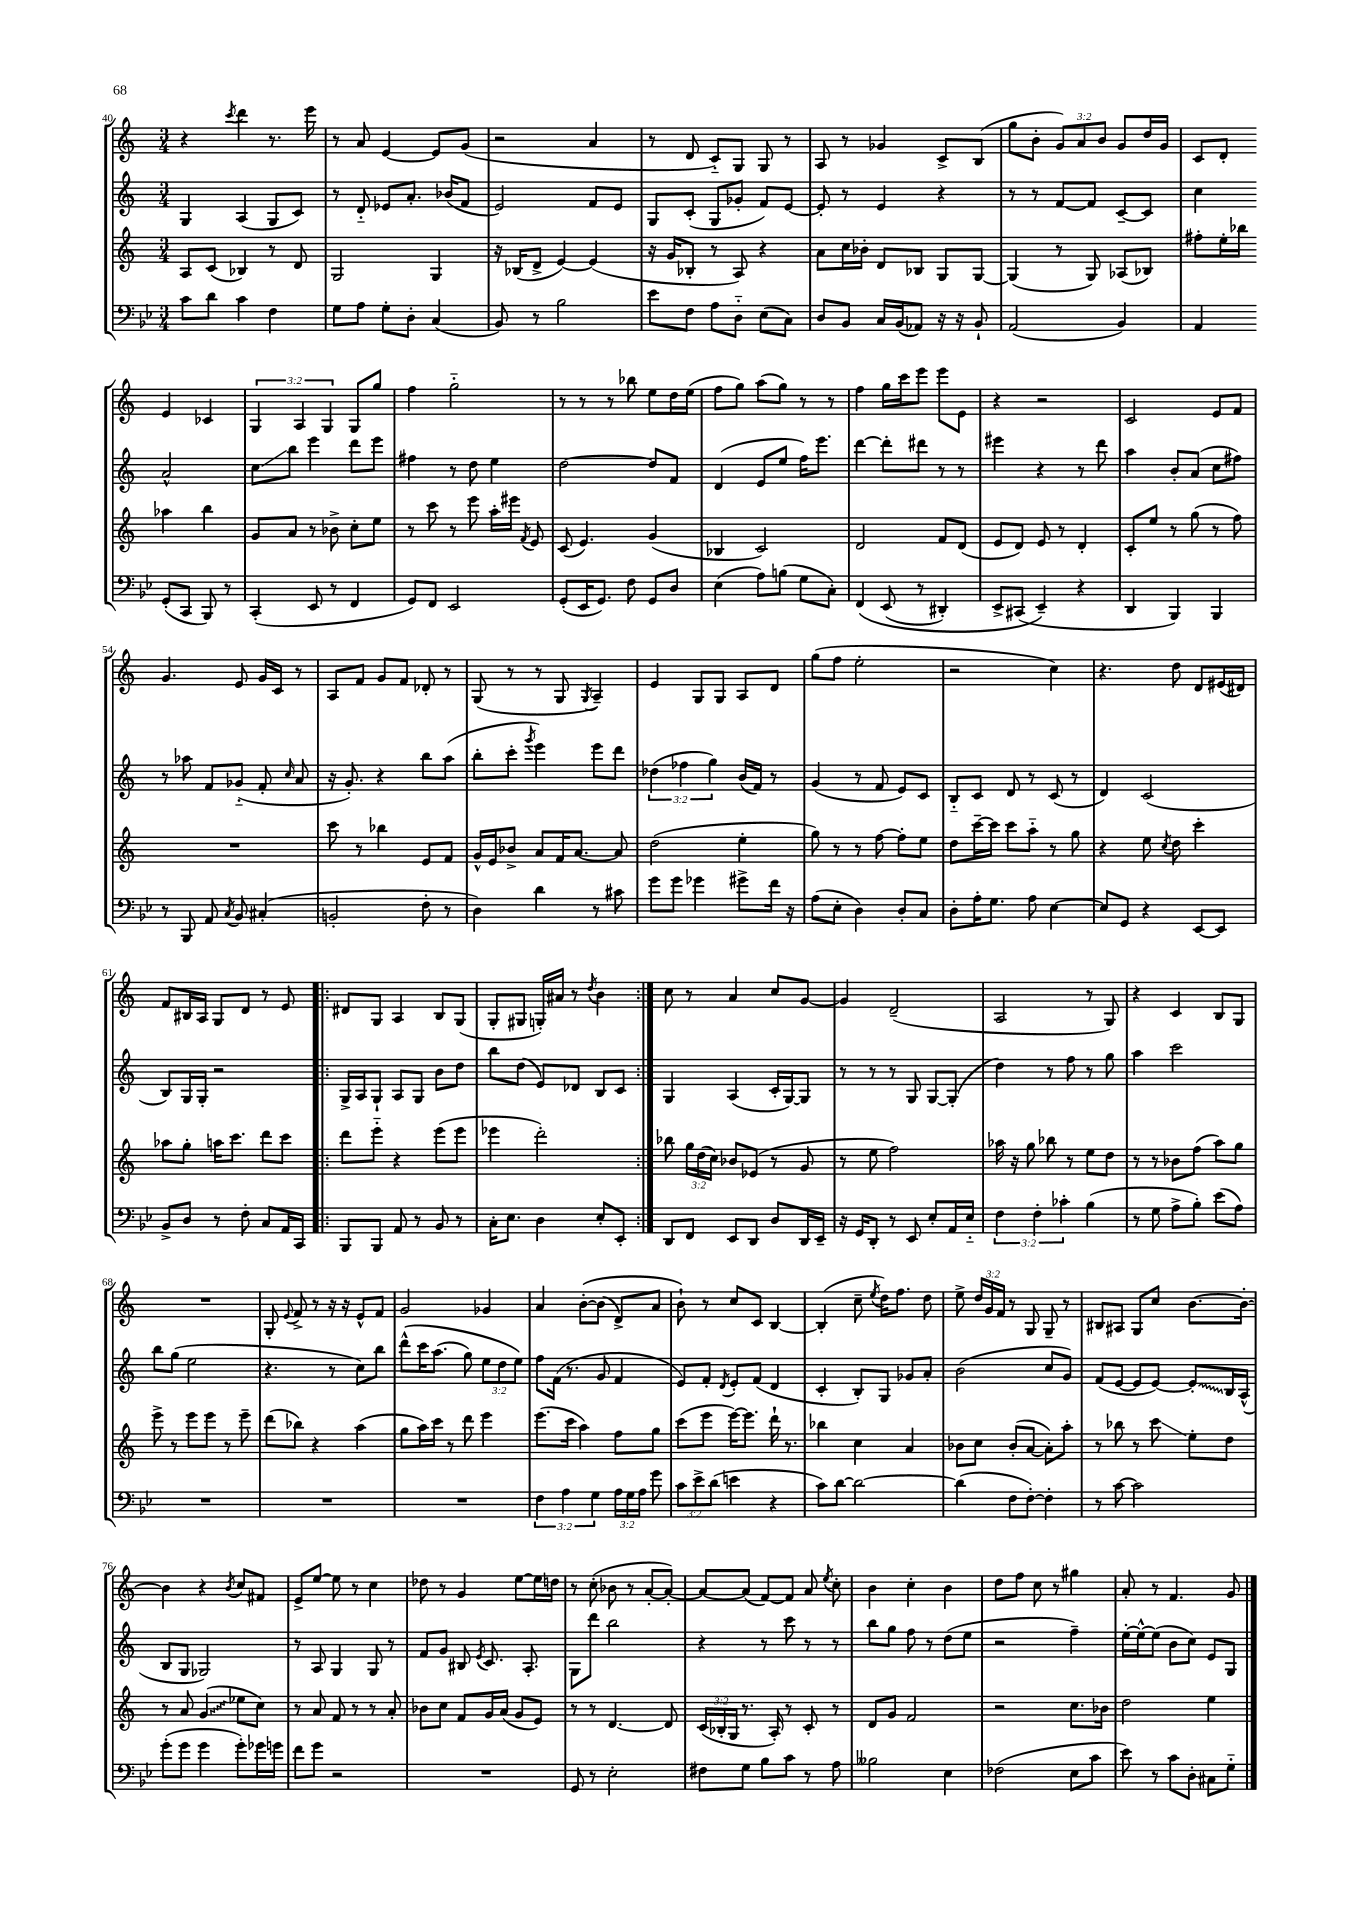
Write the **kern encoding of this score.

**kern	**kern	**kern	**kern
*staff4	*staff3	*staff2	*staff1
*clefF4	*clefG2	*clefG2	*clefG2
*k[b-e-]	*k[]	*k[]	*k[]
*M3/4	*M3/4	*M3/4	*M3/4
8c	8A	4G	4r
8d	(8c	.	.
.	.	.	8qccc
4c	4B-)	(4A	4ddd
4F	8r	8G	8.r
.	8d	8c)	.
.	.	.	16eee
=	=	=	=
8G	2G	8r	8r
8A	.	8d'~	8a
8G'	.	8e-	[4e
8D'	.	8.a'	.
(4C	4G	.	8e]
.	.	(16b-	.
.	.	8f	(8g
=	=	=	=
8BB-)	16r	2e)	2r
.	(16B-	.	.
8r	8d^	.	.
2B-	[4e)	.	.
.	(4e]	8f	4a
.	.	8e	.
=	=	=	=
8e-	16r	8G	8r
.	16g	.	.
8F	8B-'	(8c'	8d
8A	8r	8G	8c'~)
8D'~	8A)	8g-'	8G
(8E-	4r	8f)	8G
8C)	.	[8e	8r
=	=	=	=
8D	8a	8e']	8A
8BB-	16cc	8r	8r
.	16b-'	.	.
16C	8d	4e	4g-
(16BB-	.	.	.
8AA-)	8B-	.	.
16r	8G	4r	8c^
16r	.	.	.
8BB-`	[8G	.	(8B
=	=	=	=
(2AA	(4G]	8r	8gg
.	.	8r	8b'
.	8r	[8f	12g)
.	.	.	12a
.	8G)	8f]	.
.	.	.	12b
4BB-)	(8A-	[8c~	8g
.	8B-)	8c]	16dd
.	.	.	16g
=	=	=	=
4AA	8ff#'	4cc	8c
.	16ee'	.	8d'
.	16bb-	.	.
(8GG'	4aa-	2a^^	4e
8CC	.	.	.
8BBB-)	4bb-	.	4c-
8r	.	.	.
=	=	=	=
(4CC'	8g	8cc	6G
.	8a	8bb	.
.	.	.	6A
8EE-	8r	4eee	.
.	.	.	6G
8r	8b-^	.	.
4FF	8cc'	8ddd	8G
.	8ee	8eee	8gg
=	=	=	=
8GG)	8r	4ff#	4ff
8FF	8ccc	.	.
2EE-	8r	8r	2gg'~
.	8eee	8dd	.
.	16aa'	4ee	.
.	16eee#	.	.
.	8qf	.	.
.	8e	.	.
=	=	=	=
(8GG'	(8c	[2dd	8r
16EE-	4.e)	.	8r
8.GG)	.	.	.
.	.	.	8r
8F	.	.	8bb-
8GG	(4g	8dd]	8ee
8D	.	8f	16dd
.	.	.	(16ee
=	=	=	=
(4E-	4B-	(4d	8ff
.	.	.	8gg)
8A)	2c)	8e	(8aa
(8B	.	8ee	8gg)
8G	.	16ff)	8r
.	.	8.eee	.
8C')	.	.	8r
=	=	=	=
&(4FF	2d	[4ddd	4ff
(8EE-	.	8ddd']	16gg
.	.	.	16ccc
8r	.	8ddd#	8eee
4DD#')	8f	8r	8eee
.	(8d	8r	8e
=	=	=	=
8EE-^	8e	4eee#	4r
(8CC#	8d)	.	.
4EE-~&)	8e	4r	2r
.	8r	.	.
4r	4d'	8r	.
.	.	8ddd	.
=	=	=	=
4DD	8c'	4aa	2c
.	8ee	.	.
4BBB-)	8r	8b'	.
.	(8gg	(8a	.
4BBB-	8r	8cc	8e
.	8ff)	8ff#)	8f
=	=	=	=
8r	2.r	8r	4.g
8BBB-	.	8aa-	.
8AA	.	8f	.
8qC	.	.	.
8BB-	.	(8g-'~	8e
(4C#'	.	8f'	16g
.	.	.	16c
.	.	16qqcc	.
.	.	8a	8r
=	=	=	=
2BB'	8ccc	16r	8A
.	.	8.g')	.
.	8r	.	8f
.	4bb-	4r	8g
.	.	.	8f
8F'	8e	8bb	8d-'
8r	8f	(8aa	8r
=	=	=	=
4D)	16g^^	8bb'	(8G
.	16e	.	.
.	8b-^	8ccc'	8r
.	.	8qggg	.
4d	8a	4eee)	8r
.	16f	.	8G
.	[8.a	.	.
.	.	.	8qG
8r	.	8eee	4A~)
8c#	8a]	8ddd	.
=	=	=	=
8g	(2dd	(6dd-	4e
8g	.	.	.
.	.	6ff-	.
4g-	.	.	8G
.	.	6gg)	.
.	.	.	8G
8g#^	4ee'	(16b	8A
.	.	16f)	.
16f	.	8r	8d
16r	.	.	.
=	=	=	=
(8A	8gg)	(4g	(8gg
8E-'	8r	.	8ff
4D)	8r	8r	2ee'
.	[8ff	8f	.
8D'	8ff']	8e)	.
8C	8ee	8c	.
=	=	=	=
8D'	8dd	8B'~	2r
16A'	[16ccc~	8c	.
8.G	16ccc]	.	.
.	8ccc	8d	.
8A	8aa'~	8r	.
[4E-	8r	(8c	4cc)
.	8gg	8r	.
=	=	=	=
8E-]	4r	4d)	4.r
8GG	.	.	.
4r	8ee	(2c	.
.	8qcc	.	.
.	8dd	.	8dd
[8EE-	4ccc'	.	8d
8EE-]	.	.	(16e#
.	.	.	16d#)
=	=	=	=
8BB-^	8aa-	8B)	8f
8D	8gg'	16G	16B#
.	.	16G'	16A
8r	16aa	2r	8G
.	8.ccc	.	.
8F'	.	.	8d
8C	8ddd	.	8r
16AA	8ccc	.	8e
16CC	.	.	.
=!|:	=!|:	=!|:	=!|:
8BBB-	8ddd	16G^	8d#
.	.	16A	.
8BBB-	8eee'~	8G`	8G
8AA	4r	8A	4A
8r	.	8G	.
8BB-	(8eee	8b	8B
8r	8eee	8dd	(8G
=	=	=	=
16C'	4eee-	8bb	8G'
8.E-	.	.	.
.	.	(8dd	8G#
4D	2ddd')	8e)	16G')
.	.	.	16a#
.	.	8d-	8r
.	.	.	8qdd
8E-'	.	8B	4b
8EE-'	.	8c	.
=:|!	=:|!	=:|!	=:|!
8DD	8bb-	4G	8cc
8FF	24gg	.	8r
.	(24dd	.	.
.	24cc)	.	.
8EE-	8b-	(4A	4a
8DD	(8e-	.	.
8D	8r	16c'	8cc
.	.	[16G)	.
16DD	8g	8G]	[8g
16EE-~	.	.	.
=	=	=	=
16r	8r	8r	4g]
16GG	.	.	.
8DD'	8ee	8r	.
8r	2ff)	8r	(2d~
8EE-	.	8G	.
8E-'	.	[8G	.
16AA	.	(8G']	.
16E-'~	.	.	.
=	=	=	=
6F	16aa-	4dd)	2A
.	16r	.	.
.	8gg	.	.
6F'	.	.	.
.	8bb-	8r	.
6c-'	.	.	.
.	8r	8ff	.
(4B-	8ee	8r	8r
.	8dd	8gg	8G)
=	=	=	=
8r	8r	4aa	4r
8G	8r	.	.
8A^	8b-	2ccc	4c
8B-')	(8ff	.	.
(8e-	8aa)	.	8B
8A)	8gg	.	8G
=	=	=	=
2.r	8eee^	8bb	2.r
.	8r	(8gg	.
.	8eee	2ee	.
.	8eee	.	.
.	8r	.	.
.	8eee~	.	.
=	=	=	=
2.r	(8ddd	4.r	8G'
.	.	.	8qqe
.	8bb-)	.	8f^
.	4r	.	8r
.	.	8r	16r
.	.	.	16r
.	(4aa	8cc)	8e^^
.	.	8bb	8f
=	=	=	=
2.r	8gg	&(8ddd^^	2g
.	16aa)	16ccc	.
.	16ccc	(8.aa	.
.	8r	.	.
.	8ddd	8gg)	.
.	4eee	12ee	4g-
.	.	12dd	.
.	.	12ee&)	.
=	=	=	=
6F	(8.eee	8ff	4a
.	.	(16f	.
6A	.	.	.
.	16ccc	8.r	.
.	4aa)	.	&([8b'
6G	.	.	.
.	.	8g	(8b]
24A	8ff	4f	8d^)
24G	.	.	.
24A	.	.	.
8g	8gg	.	8a
=	=	=	=
12c	(8ccc	8e)	8b`&)
12e-^	.	.	.
.	8eee	8f'	8r
(12d	.	.	.
.	.	8qd	.
4e	[16eee)	8e'	8cc
.	8.eee]	.	.
.	.	(8f	8c
4r	16ddd`	4d	[4B
.	8.r	.	.
=	=	=	=
8c)	4bb-	4c'	(4B']
[8d	.	.	.
2d_	4cc	8B')	8cc~
.	.	.	8qee
.	.	8G	16dd)
.	.	.	8.ff
.	4a	8g-	.
.	.	8a'	8dd
=	=	=	=
(4d]	8b-	(2b	8ee^
.	8cc	.	24dd
.	.	.	24g
.	.	.	24f
8F	(8b-'	.	8r
[8F')	[8a	.	8G
4F']	8a'])	8cc	8G~
.	8aa'	8g)	8r
=	=	=	=
8r	8r	(8f	8B#
[8c	8bb-	[8e	8A#
2c]	8r	8e]	8G
.	8ccc	[8e)	8cc
.	8ee'	8e']	[8.b
.	8dd	16B	.
.	.	(16A^^	16b'_
=	=	=	=
(8g'	8r	8B	4b]
8g	8a	8G	.
4g	(4g	2G-)	4r
.	.	.	8qb
8g')	8ee-	.	8cc
16g-	8cc)	.	8f#
16g	.	.	.
=	=	=	=
8f	8r	8r	8e^
8g	8a	8A	[8ee
2r	8f	4G	8ee]
.	8r	.	8r
.	8r	8G	4cc
.	8a'	8r	.
=	=	=	=
2.r	8b-	8f	8dd-
.	8cc	8g	8r
.	8f	8B#	4g
.	.	8qe	.
.	16g	8.c	.
.	(16a	.	.
.	8g	.	[8ee
.	.	8.A'	.
.	8e)	.	16ee]
.	.	.	16dd
=	=	=	=
8GG	8r	8G	8r
8r	8r	8ddd	(8cc'
2E-'	[4.d	2bb	8b-
.	.	.	8r
.	.	.	[8a'
.	8d]	.	8a'_)
=	=	=	=
8F#	(24c	4r	8a_
.	24B-'	.	.
.	24G	.	.
8G	8.r	.	(8a]
8B-	.	8r	[8f)
.	16A')	.	.
8c	8r	8ccc	8f]
8r	8c'	8r	8a
.	.	.	8qee
8A	8r	8r	8cc'
=	=	=	=
2B--	8d	8bb	4b
.	8g	8gg	.
.	2f	8ff	4cc'
.	.	8r	.
4E-	.	(8dd	4b
.	.	8ee	.
=	=	=	=
(2F-	2r	2r	8dd
.	.	.	8ff
.	.	.	8cc
.	.	.	8r
8E-	8.cc	4ff~)	4gg#
8c	.	.	.
.	16b-	.	.
=	=	=	=
8e-)	2dd	[16ee'	8a'
.	.	16ee^^_	.
8r	.	(8ee]	8r
8c	.	8b	4.f
8D'	.	8cc)	.
8C#	4ee	8e	.
8G'~	.	8G	8g
==	==	==	==
*-	*-	*-	*-
